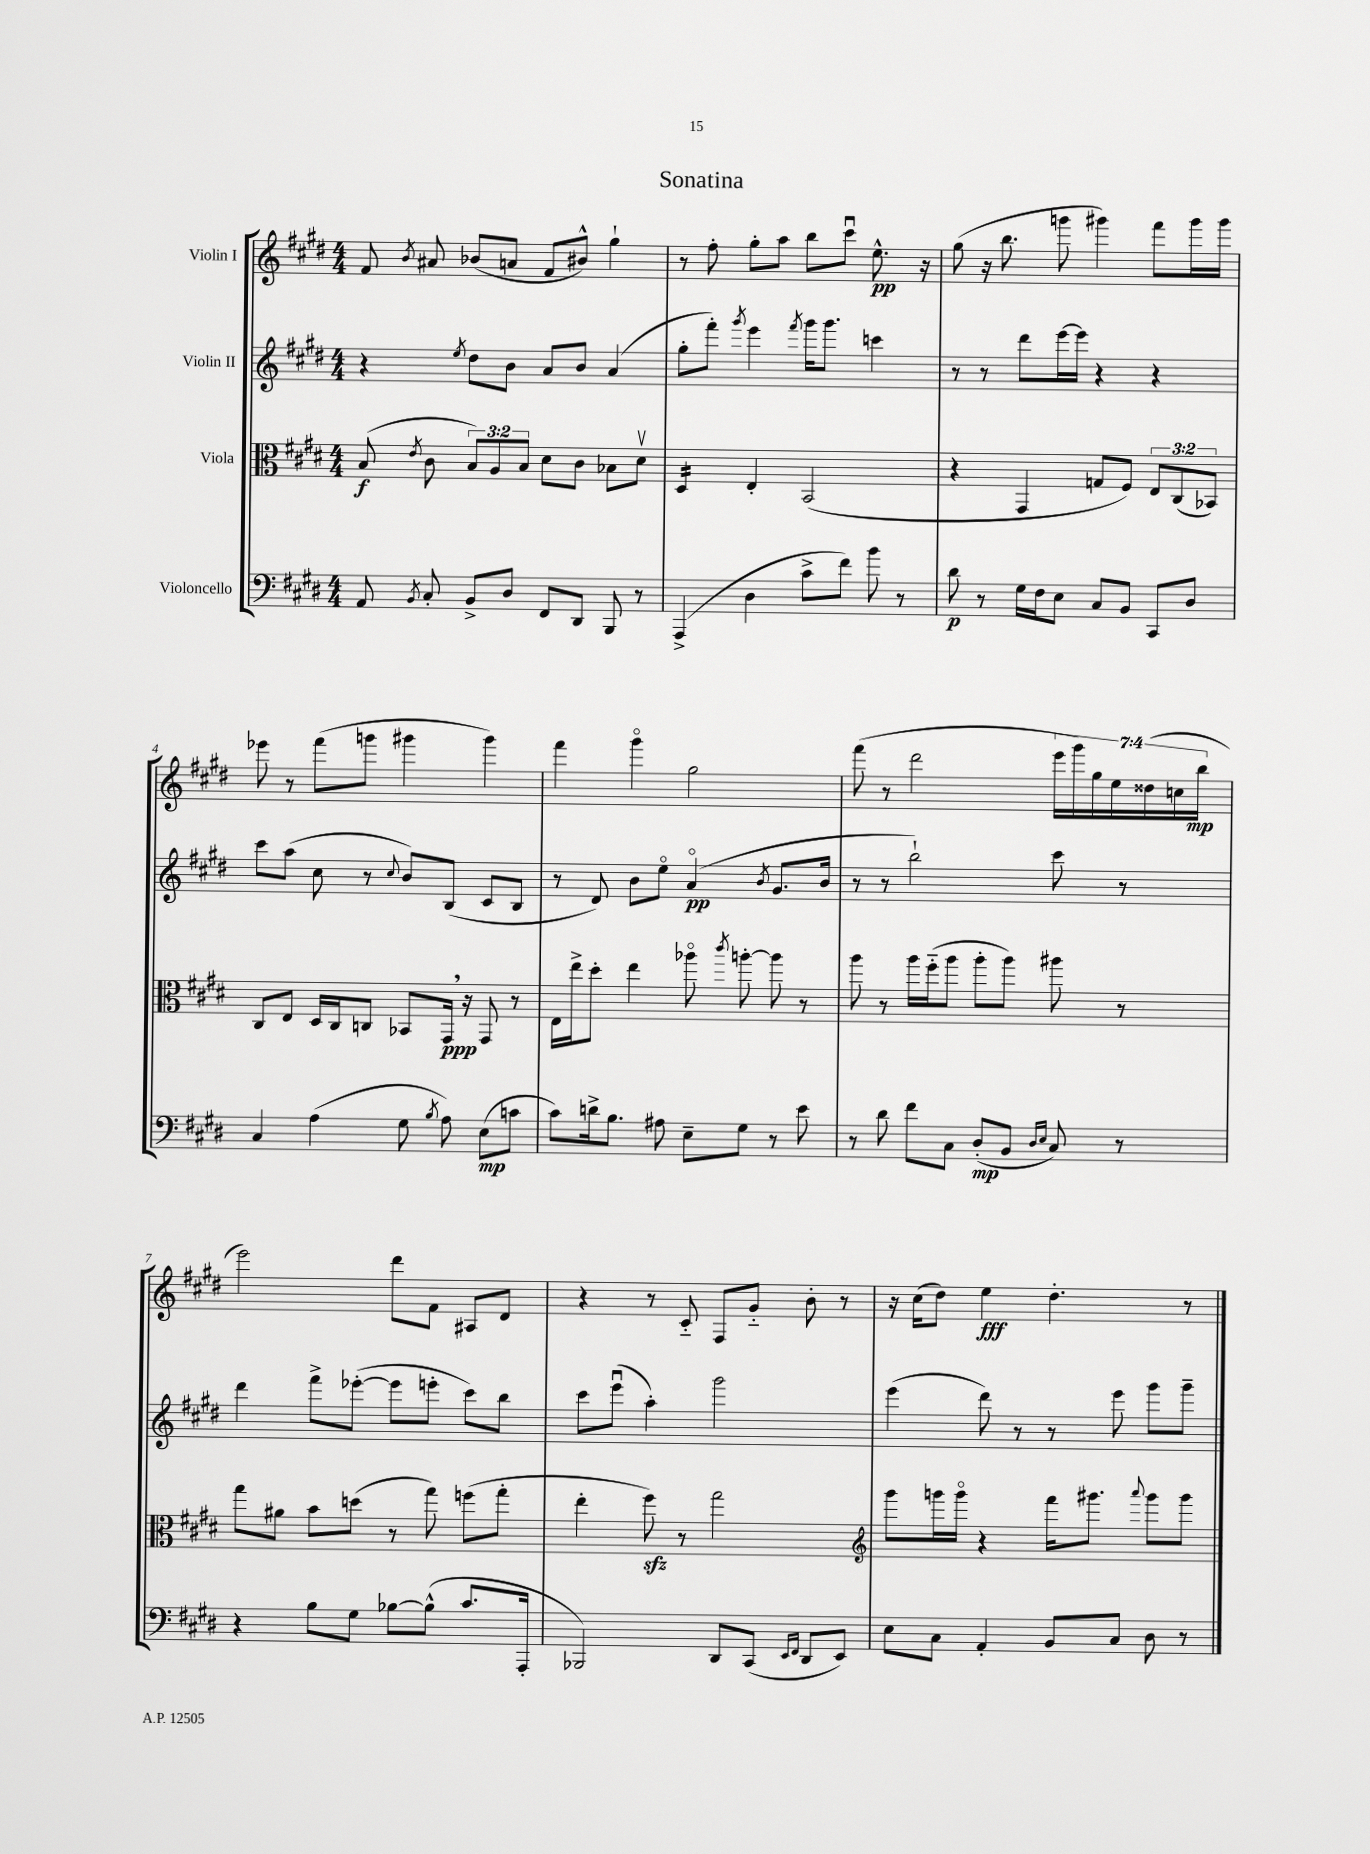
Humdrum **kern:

**kern	**kern	**kern	**kern
*staff4	*staff3	*staff2	*staff1
*clefF4	*clefC3	*clefG2	*clefG2
*k[f#c#g#d#]	*k[f#c#g#d#]	*k[f#c#g#d#]	*k[f#c#g#d#]
*M4/4	*M4/4	*M4/4	*M4/4
8AA	(8B	4r	8f#
8qBB	8qe	.	8qb
8C#'	8c#	.	8a#
.	.	8qee	.
8BB^	12B)	8dd#	(8b-
.	12A	.	.
8D#	.	8b	8a
.	12B	.	.
8FF#	8d#	8a	8f#
8DD#	8c#	8b	8b#^^)
8BBB	8B-	(4a	4gg#`
8r	8d#v	.	.
=	=	=	=
(4AAA^	4D#	8gg#'	8r
.	.	8fff#')	8ff#'
.	.	8qggg#	.
4D#	4E'	4eee	8gg#'
.	.	.	8aa
.	.	8qfff#	.
8c#^	(2BB	16ggg#	8bb
.	.	8.ggg#	.
8f#)	.	.	8ccc#u
8b	.	4ccc	8.ee^^
8r	.	.	.
.	.	.	16r
=	=	=	=
8d#	4r	8r	(8gg#
8r	.	8r	16r
.	.	.	8.bb
16G#	4GG#	8ddd#	.
16F#	.	.	.
8E	.	[16eee	8ggg
.	.	16eee]	.
8C#	8G	4r	4ggg#)
8BB	8F#)	.	.
8CC#	12E	4r	8fff#
.	(12C#	.	.
8D#	.	.	16ggg#
.	12BB-)	.	.
.	.	.	16ggg#
=	=	=	=
4C#	8C#	8ccc#	8eee-
.	8E	(8aa	8r
(4A	16D#	8cc#	(8fff#
.	16C#	.	.
.	8C	8r	8ggg
.	.	8qqcc#	.
8G#	8BB-	8b)	4ggg#
8qB	.	.	.
8A)	16GG#	(8B	.
.	16r	.	.
(8E	8GG#	8c#	4ggg#)
8c	8r	8B	.
=	=	=	=
8c#)	16E	8r	4fff#
.	16ee^	.	.
16d^	8dd#'	8d#)	.
8.B	.	.	.
.	4ee	8b	4ggg#o
8A#	.	8eeo	.
8E~	8aa-o	(4ao	2gg#
.	8qccc#	.	.
8G#	[8aa'	.	.
.	.	8qb	.
8r	8aa]	8.g#	.
8e	8r	.	.
.	.	16b	.
=	=	=	=
8r	8aa	8r	(8fff#
8d#	8r	8r	8r
8f#	16aa	2bb`)	2ddd#
.	(16ff#'~	.	.
8C#	8aa	.	.
(8D#'	8aa'	.	.
8BB	8aa)	.	.
16qqD#	.	.	.
16qqE	.	.	.
8C#)	8aa#	8ccc#	28eee
.	.	.	28ggg#)
.	.	.	28gg#
.	.	.	28ee
8r	8r	8r	.
.	.	.	(28dd##
.	.	.	28cc
.	.	.	28bb
=	=	=	=
4r	8gg#	4ddd#	2eee)
.	8a#	.	.
8B	8b	8fff#^	.
8G#	(8dd	([8eee-'	.
[8B-	8r	8eee-]	8ddd#
(8B-^^]	8gg#)	8eee'	8f#
8.c#	(8ff	8ccc#)	8A#
.	8gg#'	8bb	8d#
16AAA'	.	.	.
=	=	=	=
2BBB-)	4ee'	8ccc#	4r
.	.	(8eeeu	.
.	8ff#)	4aa')	8r
.	8r	.	8c#'~
8DD#	2gg#	2ggg#	8F#
(8CC#	.	.	8g#'~
16qqEE	.	.	.
16qqFF#	.	.	.
8DD#	.	.	8b'
8EE)	.	.	8r
=	=	=	=
*	*clefG2	*	*
8E	8ggg#	(4eee	16r
.	.	.	(16cc#
8C#	16ggg	.	8dd#)
.	16gggo	.	.
4AA'	4r	8ddd#)	4ee
.	.	8r	.
8BB	16fff#	8r	4.dd#'
.	8.ggg#	.	.
8C#	.	8eee	.
.	8qqaaa	.	.
8D#	8ggg#	8ggg#	.
8r	8ggg#	8ggg#~	8r
==	==	==	==
*-	*-	*-	*-
